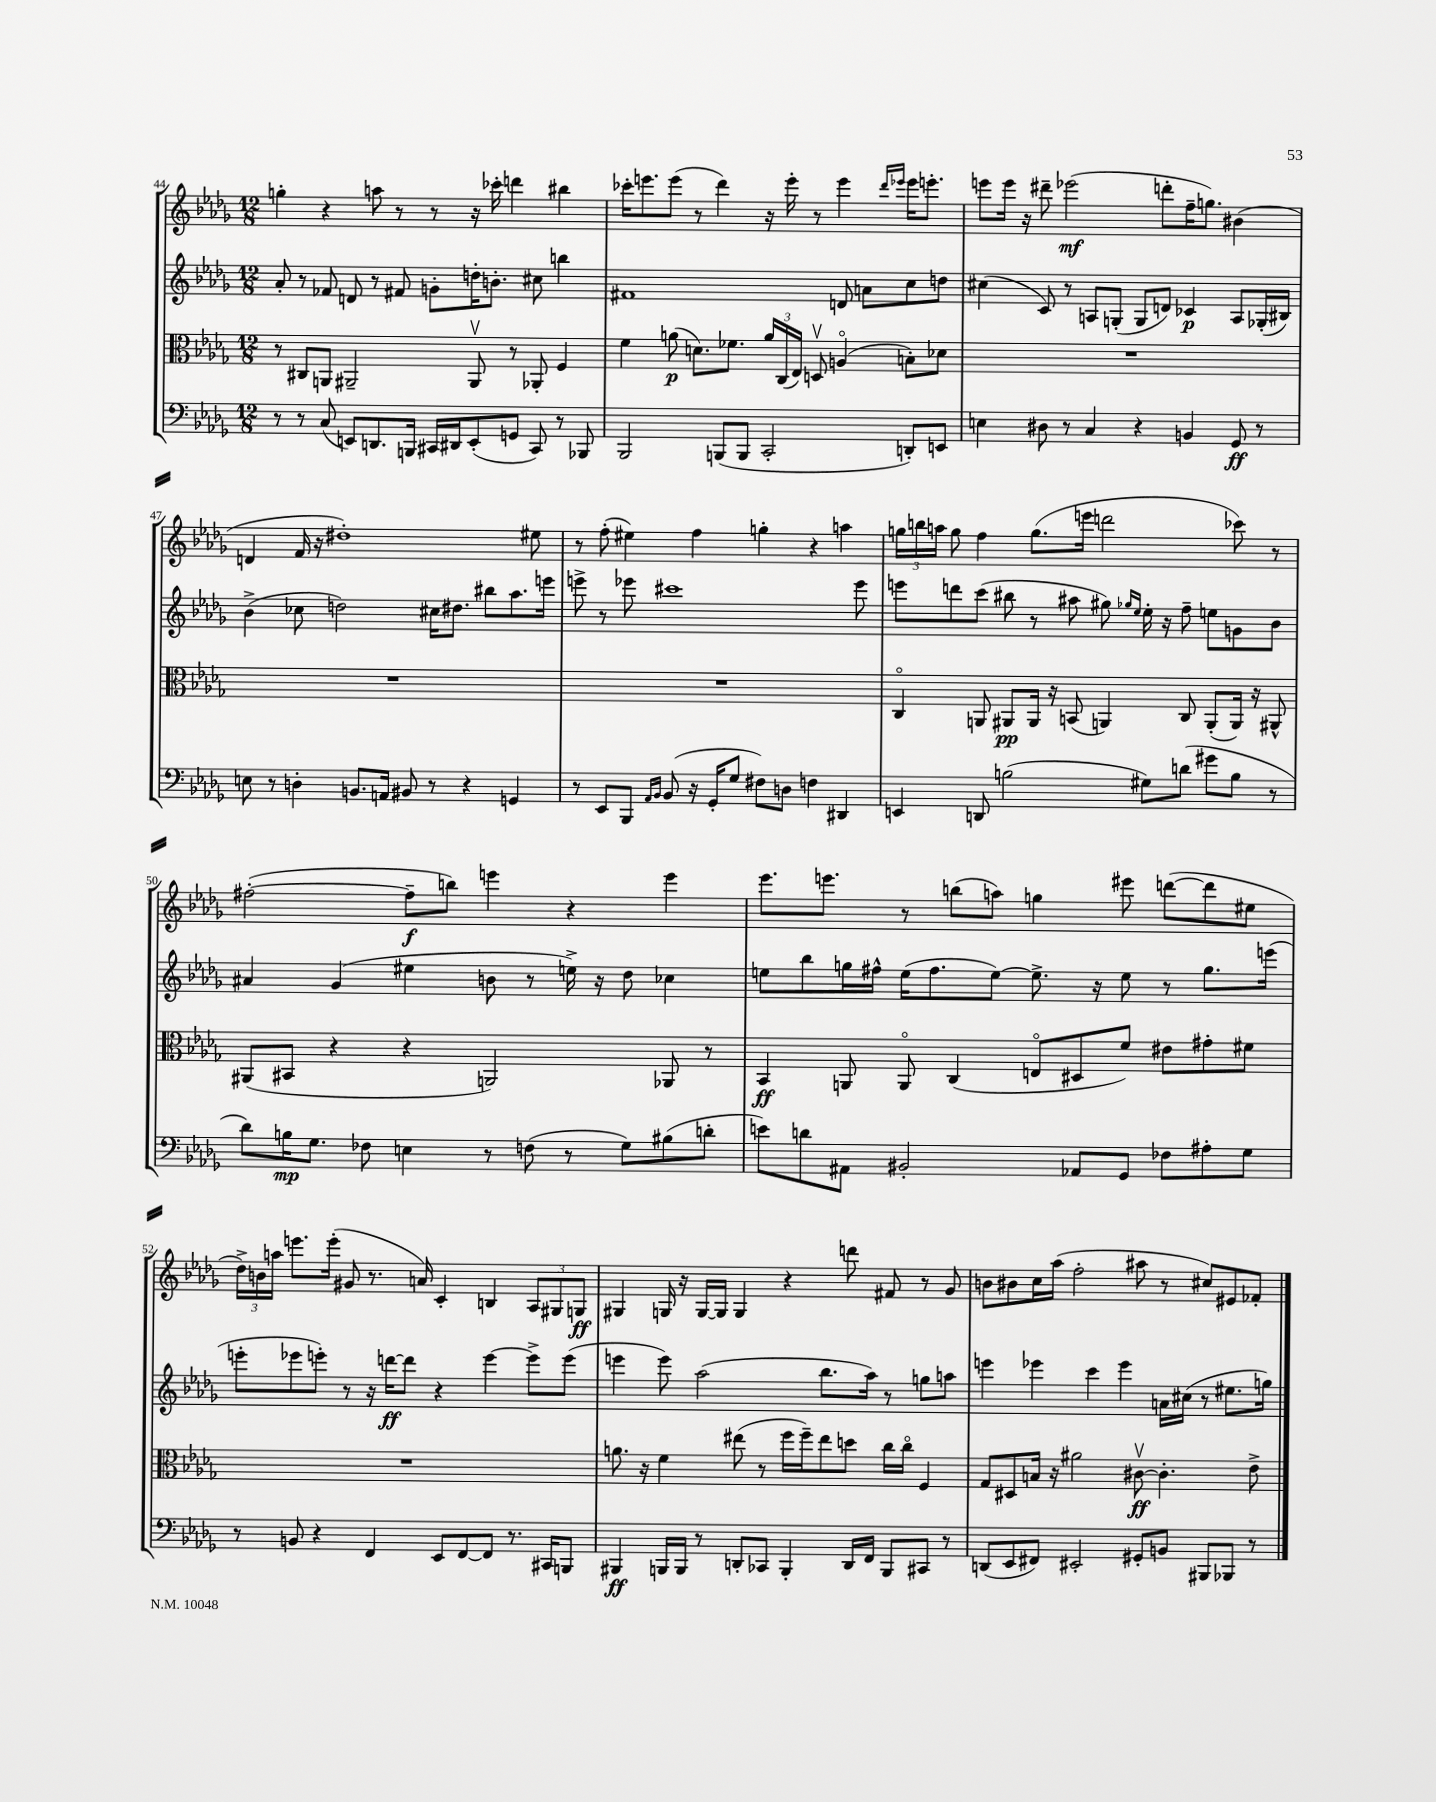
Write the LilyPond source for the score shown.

<<
\new StaffGroup <<
\new Staff = "s0" {
    \clef treble \key des \major \numericTimeSignature \time 12/8
    \autoBeamOff g''4-. r4 a''8 r8 r8 r16 ces'''16-. d'''4 bis''4 |
    ces'''16[-. e'''8. e'''8]( r8 des'''4) r16 e'''16-. r8 e'''4 \grace { des'''16[ ees'''16] } ees'''16[ e'''8.]-. |
    e'''8[ e'''16] r16 dis'''8-- ees'''2\mf( d'''8[-. f''16-- g''8.]) bis'4( |
    d'4 f'16 r16 dis''1-.) eis''8 |
    r8 f''8-.( eis''4) f''4 g''4-. r4 a''4 |
    \tuplet 3/2 { g''16[ b''16 a''16] } g''8 f''4 g''8.[( e'''16] d'''2 ces'''8) r8 |
    fis''2~-.( fis''8[--\f b''8]) e'''4 r4 e'''4 |
    ees'''8.[ e'''8.] r8 b''8[( a''8]) g''4 eis'''8 d'''8[~( d'''8 eis''8] |
    \tuplet 3/2 { des''16[->) b'16 a''16] } e'''8.[ e'''16]-.( gis'8 r8. a'16) c'4-. b4 \tuplet 3/2 { aes8[ gis8 g8]\ff } |
    gis4 g16 r16 g16[~ g16] g4 r4 d'''8 fis'8 r8 ges'8 |
    b'8[ bis'8 c''16 aes''16]( f''2-. ais''8 r8 cis''8[) eis'8 fes'8]-. \bar "|." |
}
\new Staff = "s1" {
    \clef treble \key des \major \numericTimeSignature \time 12/8
    \autoBeamOff aes'8-. r8 fes'8 d'8 r8 fis'8 g'8[-. d''16-. b'8.]-. cis''8 b''4 |
    fis'1 d'8 a'8[ c''8 d''8] |
    cis''4( c'8) r8 a8[ g8]-.( g8[ d'8]) ces'4\p a8[ ges16-.( bis16]) |
    bes'4->( ces''8 d''2) cis''16[ dis''8.] bis''8[ aes''8. e'''16] |
    e'''8-> r8 ees'''8 cis'''1 ees'''8 |
    e'''8[ d'''8 c'''8]( bis''8 r8 ais''8 gis''8) \grace { ges''16[ ees''16] } ees''16-. r16 f''8-- e''8[ g'8 bes'8] |
    ais'4 ges'4( eis''4 b'8 r8 e''16->) r16 des''8 ces''4 |
    e''8[ bes''8 g''16 fis''16]-^ e''16[( fis''8. e''8]~) e''8.-> r16 e''8 r8 g''8.[ e'''16]( |
    e'''8[-. ees'''8 e'''8]-.) r8 r16 d'''16[~\ff d'''8] r4 e'''4~ e'''8[-> e'''8]( |
    e'''4 e'''8) aes''2( bes''8.[ aes''16]) r8 g''8[ a''8] |
    e'''4 ees'''4 c'''4 ees'''4 a'16[ cis''16]( r8 eis''8.[ g''16]) \bar "|." |
}
\new Staff = "s2" {
    \clef alto \key des \major \numericTimeSignature \time 12/8
    \autoBeamOff r8 cis8[ a,8] ais,2-- ais,8\upbow r8 aes,8-. f4 |
    f'4 a'8\p( d'8.[) fes'8.] \tuplet 3/2 { a'16[ c16( ees16]) } d8\upbow a4\flageolet( b8[-.) des'8] |
    R1. |
    R1. |
    R1. |
    c4\flageolet a,8 ais,8[\pp ais,16] r16 b,8( a,4) c8 a,8[-.( a,16]) r16 ais,8-^ |
    ais,8[( bis,8] r4 r4 a,2) aes,8 r8 |
    bes,4\ff a,8 a,8\flageolet c4( e8[\flageolet dis8 f'8]) eis'8[ gis'8-. fis'8] |
    R1. |
    a'8. r16 f'4 eis''8( r8 f''16[ f''16--) eis''8 d''8] c''16[ c''16]\flageolet f4 |
    ges8[ dis8 b16] r16 ais'2 cis'8~\upbow\ff cis'4.-. ees'8-> \bar "|." |
}
\new Staff = "s3" {
    \clef bass \key des \major \numericTimeSignature \time 12/8
    \autoBeamOff r8 r8 c8( e,8[) d,8. b,,16] cis,16[ dis,16 e,8-.( g,8] cis,8) r8 bes,,8 |
    bes,,2 b,,8[( b,,8] c,2-. d,8[-.) e,8] |
    e4 dis8 r8 c4 r4 b,4 ges,8\ff r8 |
    e8 r8 d4-. b,8.[ a,16] bis,8 r8 r4 g,4 |
    r8 ees,8[ bes,,8] \grace { aes,16[ bes,16] } bes,8( r16 ges,16[-. ges8] fis8[) d8] f4 dis,4 |
    e,4 d,8 b2( gis8[) d'8]( gis'8[ b8] r8 |
    des'8[) b16\mp ges8.] fes8 e4 r8 f8( r8 ges8[) bis8( d'8]-. |
    e'8[) d'8 ais,8] bis,2-. aes,8[ ges,8] fes8[ ais8-. ges8] |
    r8 b,8 r4 f,4 ees,8[ f,8~ f,8] r8. cis,16[ b,,8] |
    bis,,4\ff b,,16[ b,,16] r8 d,8[-. ces,8] b,,4-. d,16[ f,16] b,,8[ cis,8] r8 |
    d,8[( ees,8 fis,8]) eis,2-. gis,8[-. b,8] bis,,8[ bes,,8] r8 \bar "|." |
}
>>
>>
\layout { \context { \Score currentBarNumber = #44 } }
